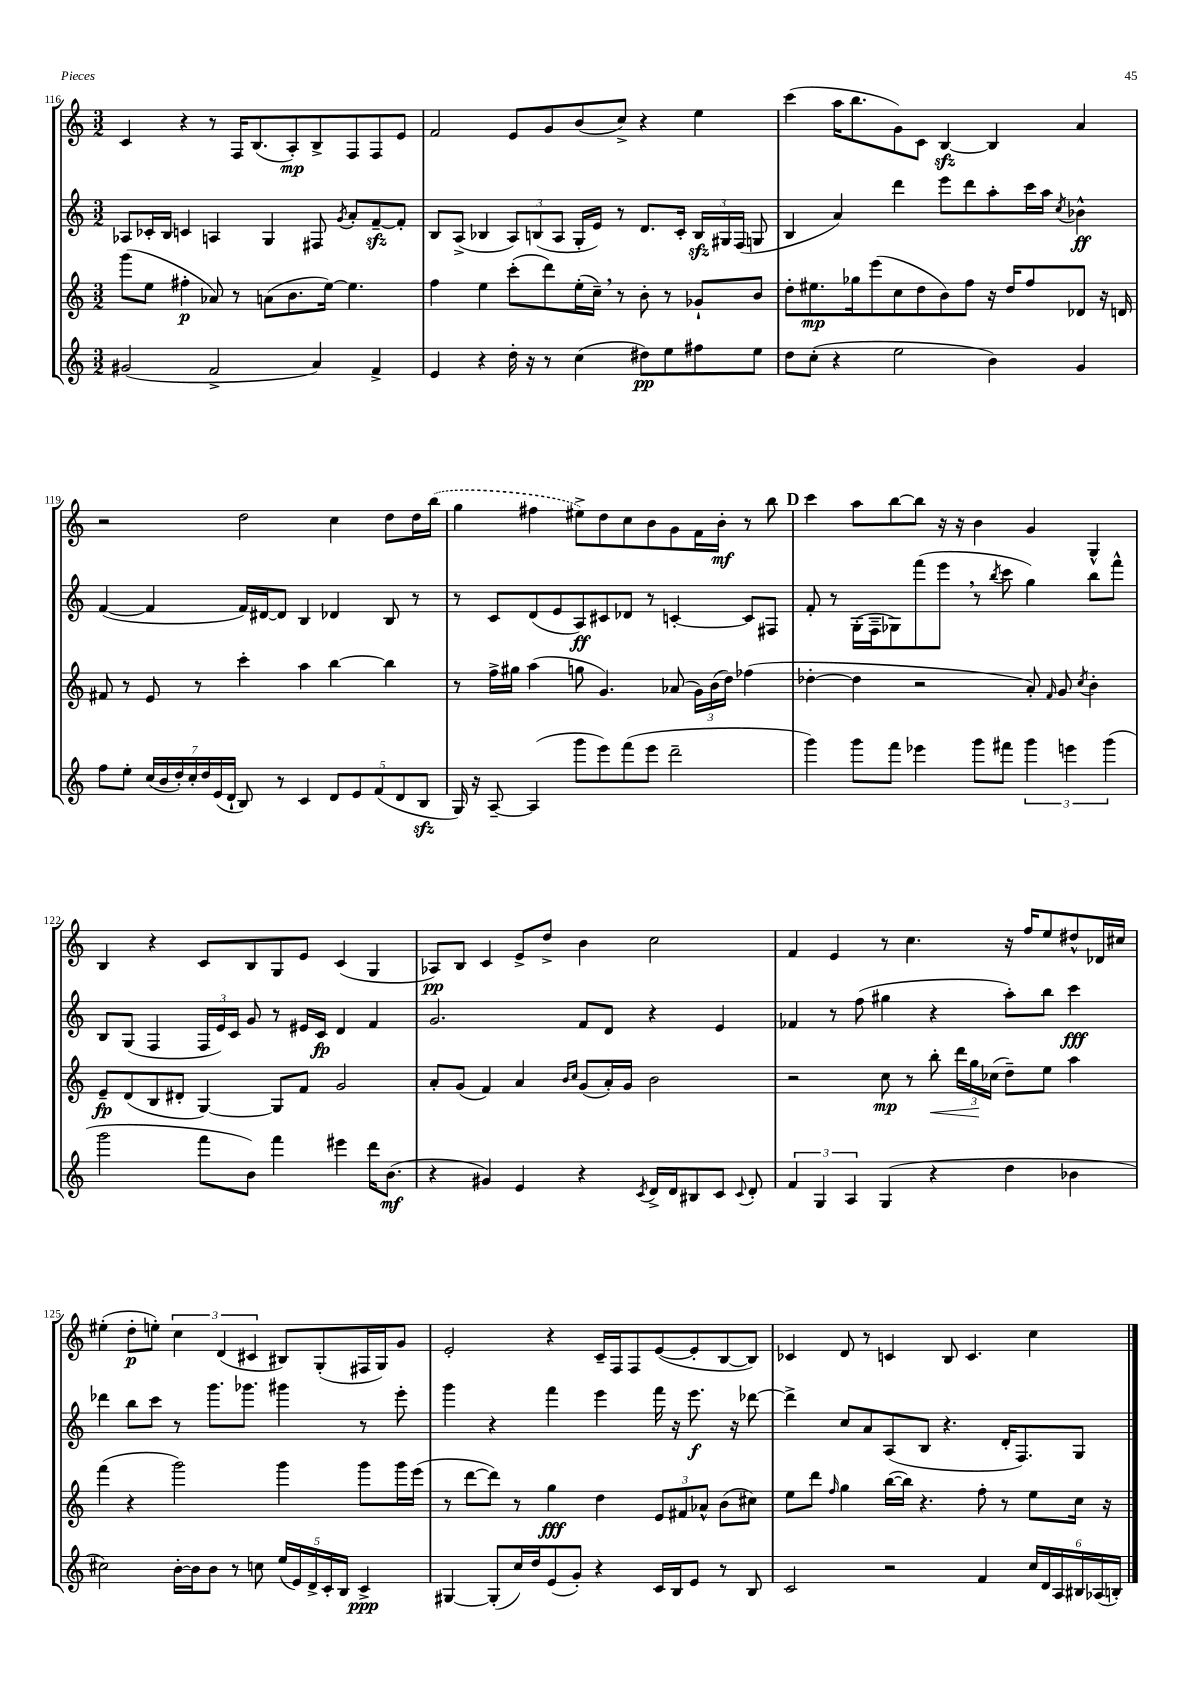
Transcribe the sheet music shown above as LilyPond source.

<<
\new StaffGroup <<
\new Staff = "s0" {
    \clef treble \key c \major \numericTimeSignature \time 3/2
    \autoBeamOff c'4 r4 r8 f16[ b8.( a8-.\mp) b8-> f8 f8 e'8] |
    f'2 e'8[ g'8 b'8( c''8]->) r4 e''4 |
    c'''4( a''16[ b''8. g'8) c'8] b4~\sfz b4 a'4 |
    r2 d''2 c''4 d''8[ d''16 \once \slurDashed b''16]( |
    g''4 fis''4 eis''8[->) d''8 c''8 b'8 g'8 f'16 b'16]-.\mf r8 b''8 |
    \mark \markup { \bold "D" } c'''4 a''8[ b''8~ b''8] r16 r16 b'4 g'4 g4-^ |
    b4 r4 c'8[ b8 g8 e'8] c'4( g4 |
    aes8[\pp) b8] c'4 e'8[-> d''8]-> b'4 c''2 |
    f'4 e'4 r8 c''4. r16 f''16[ e''8 dis''8-^ des'16 cis''16] |
    eis''4-.( d''8[-.\p e''8]-.) \tuplet 3/2 { c''4 d'4( cis'4 } bis8[) g8-.( fis16 g16) g'8] |
    e'2-. r4 c'16[-- f16 f8 e'8~( e'8-. b8~ b8]) |
    ces'4 d'8 r8 c'4 b8 c'4. c''4 \bar "|." |
}
\new Staff = "s1" {
    \clef treble \key c \major \numericTimeSignature \time 3/2
    \autoBeamOff aes8[ ces'16-. b16] c'4 a4 g4 fis8 \acciaccatura { g'8 } a'8[-. f'8~--\sfz f'8]-. |
    b8[ a8]->( bes4 \tuplet 3/2 { a8[) b8( a8] } g16[-. e'16]) r8 d'8.[ c'16]-. \tuplet 3/2 { b16[\sfz gis16 f16]( } g8 |
    b4 a'4) d'''4 e'''8[ d'''8 a''8-. c'''16 a''16] \acciaccatura { c''8 } bes'4-^\ff |
    f'4~( f'4 f'16[) dis'16~ dis'8] b4 des'4 b8 r8 |
    r8 c'8[ d'8( e'8 a8\ff) cis'8 des'8] r8 c'4~-. c'8[ fis8] |
    \mark \markup { \bold "D" } f'8-. r8 g16[-.( f16-- ges8) f'''8( e'''8] \breathe r8 \acciaccatura { b''8 } c'''8 g''4) b''8[ f'''8]-^ |
    b8[ g8]( f4 \tuplet 3/2 { f16[ e'16) c'16] } g'8 r8 eis'16[ c'16]\fp d'4 f'4 |
    g'2. f'8[ d'8] r4 e'4 |
    fes'4 r8 f''8( gis''4 r4 a''8[-.) b''8] c'''4\fff |
    des'''4 b''8[ c'''8] r8 g'''8.[ ges'''8.] gis'''4 r8 e'''8-. |
    g'''4 r4 f'''4 e'''4 f'''16 r16 e'''8.\f r16 des'''8~ |
    des'''4-> c''8[ a'8 a8( b8] r4. d'16[-. f8.) g8] \bar "|." |
}
\new Staff = "s2" {
    \clef treble \key c \major \numericTimeSignature \time 3/2
    \autoBeamOff g'''8[( e''8] fis''4-.\p aes'8) r8 a'8[( b'8. e''16]~) e''4. |
    f''4 e''4 c'''8[-.( d'''8) e''16-.( c''16]--) \breathe r8 b'8-. r8 ges'8[-! b'8] |
    d''8[-. eis''8.\mp ges''16 e'''8( c''8 d''8 b'8) f''8] r16 d''16[ f''8 des'8] r16 d'16 |
    fis'8 r8 e'8 r8 c'''4-. a''4 b''4~ b''4 |
    r8 f''16[-> gis''16] a''4( g''8 g'4.) aes'8( \tuplet 3/2 { g'16[) b'16( d''16]) } fes''4( |
    \mark \markup { \bold "D" } des''4~-. des''4 r2 a'8-.) \grace { f'16 } g'8 \acciaccatura { c''8 } b'4-. |
    e'8[--\fp d'8( b8 dis'8]-. g4~) g8[ f'8] g'2 |
    a'8[-. g'8]( f'4) a'4 \grace { b'16[ c''16] } g'8[( a'16-.) g'16] b'2 |
    r2 c''8\mp r8 b''8-.\< \tuplet 3/2 { d'''16[ g''16\! ces''16]( } d''8[--) e''8] a''4 |
    f'''4( r4 g'''2) g'''4 g'''8[ g'''16 e'''16]( |
    r8 d'''8[~ d'''8]) r8 g''4\fff d''4 \tuplet 3/2 { e'8[ fis'8 aes'8]-^ } b'8[( cis''8]) |
    e''8[ d'''8] \grace { f''16 } g''4 b''16[~( b''16]) r4. f''8-. r8 e''8[ c''16] r16 \bar "|." |
}
\new Staff = "s3" {
    \clef treble \key c \major \numericTimeSignature \time 3/2
    \autoBeamOff gis'2( f'2-> a'4) f'4-> |
    e'4 r4 d''16-. r16 r8 c''4( dis''8[\pp) e''8 fis''8 e''8] |
    d''8[ c''8]-.( r4 e''2 b'4) g'4 |
    f''8[ e''8]-. \tuplet 7/4 { c''16[( b'16 d''16-.) c''16-. d''16 e'16( d'16]-! } b8) r8 c'4 \tuplet 5/4 { d'8[ e'8 f'8( d'8 b8]\sfz } |
    g16) r16 a8~-- a4( g'''8[ e'''8) f'''8( e'''8] d'''2-- |
    \mark \markup { \bold "D" } g'''4) g'''8[ f'''8] ees'''4 g'''8[ fis'''8] \tuplet 3/2 { g'''4 e'''4 g'''4( } |
    g'''2 f'''8[ b'8]) f'''4 eis'''4 d'''16[ b'8.]\mf( |
    r4 gis'4) e'4 r4 \acciaccatura { c'8 } d'16[-> d'16 bis8 c'8] \appoggiatura { c'8 } d'8-. |
    \tuplet 3/2 { f'4 g4 a4 } g4( r4 d''4 bes'4 |
    cis''2) b'16[~-. b'16 b'8] r8 c''8 \tuplet 5/4 { e''16[( e'16) d'16-> c'16-. b16] } c'4->\ppp |
    gis4~ gis8[-.( c''16) d''16 e'8( g'8]-.) r4 c'16[ b16 e'8] r8 b8 |
    c'2 r2 f'4 \tuplet 6/4 { c''16[ d'16 a16 bis16 aes16( b16]-.) } \bar "|." |
}
>>
>>
\layout { \context { \Score currentBarNumber = #116 } }
